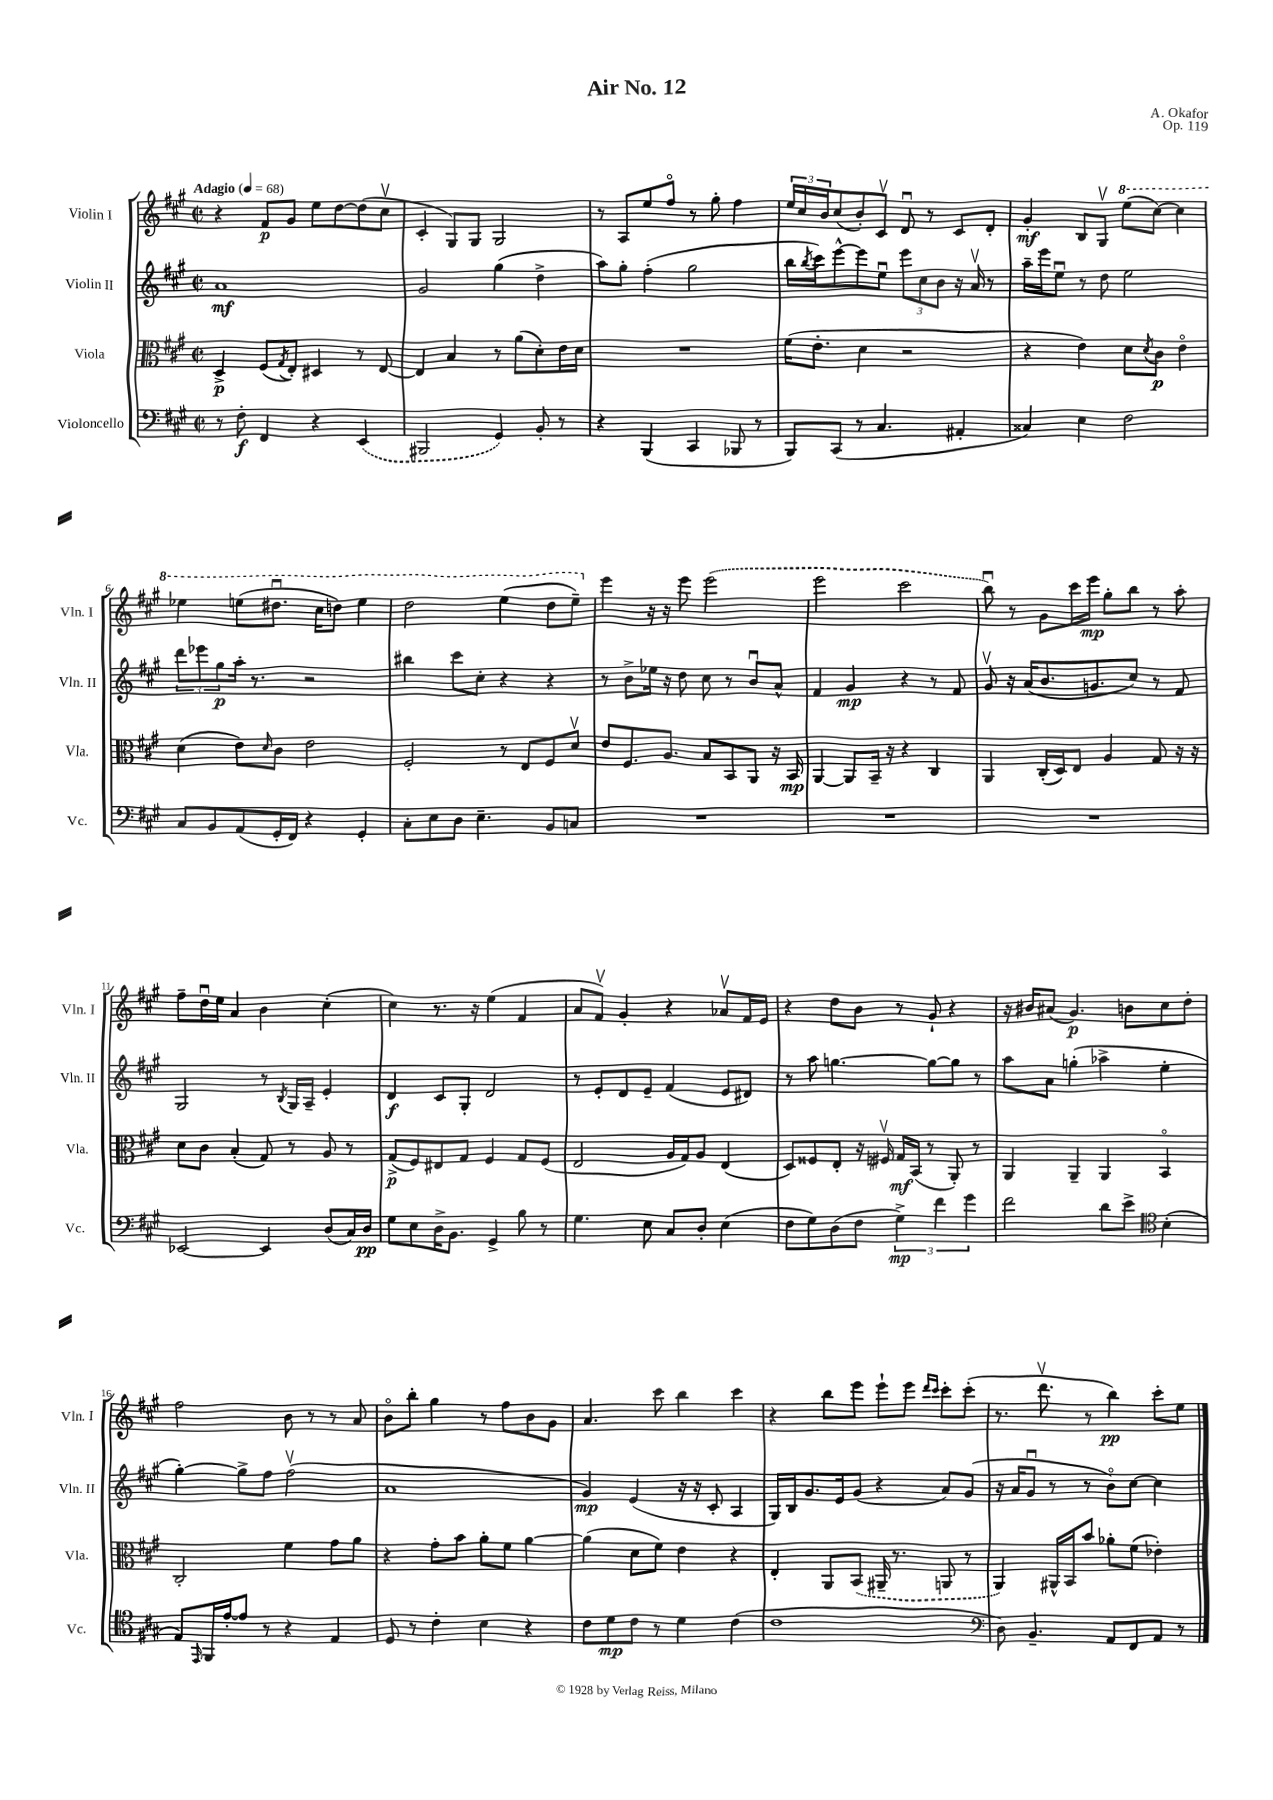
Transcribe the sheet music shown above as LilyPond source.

\header { title = "Air No. 12" composer = "A. Okafor" opus = "Op. 119" }
<<
\new StaffGroup <<
\new Staff = "s0" \with { instrumentName = "Violin I" shortInstrumentName = "Vln. I" } {
    \clef treble \key a \major \defaultTimeSignature \time 2/2 \tempo "Adagio" 4 = 68
    r4 fis'8\p gis'8 e''8 d''8~ d''8( cis''8\upbow |
    cis'4-. gis8) gis8 gis2 |
    r8 a8 e''8 fis''8\flageolet r8 gis''8-. fis''4 |
    \tuplet 3/2 { e''16 cis''16 b'16 } cis''8( b'8-.) cis'8\upbow d'8\downbow r8 cis'8 d'8-. |
    gis'4-.\mf b8 gis8\upbow \ottava #1 e'''8( cis'''8~) cis'''4 |
    ees'''4 e'''8( dis'''8.\downbow cis'''16 d'''8) e'''4 |
    d'''2 e'''4( d'''8 e'''8--) \ottava #0 |
    e'''4 r16 r16 e'''8 \once \slurDashed e'''2( |
    e'''2 cis'''2 |
    b''8\downbow) r8 gis'8 cis'''16 e'''16\mp gis''8-. b''8 r8 a''8-. |
    fis''8-- d''16\downbow e''16 a'4 b'4 cis''4-.( |
    cis''4) r8. r16 e''4( fis'4 |
    a'8 fis'8\upbow) gis'4-. r4 aes'8\upbow fis'16 e'16 |
    r4 d''8 b'8 r8 gis'8-! r4 |
    r16 bis'16 ais'8( gis'4.\p) b'8 cis''8 d''8-. |
    fis''2 b'8 r8 r8 a'8 |
    b'8\flageolet b''8-. gis''4 r8 fis''8 b'8 gis'8 |
    a'4. cis'''8 b''4 cis'''4 |
    r4 b''8 e'''8 e'''8-! e'''8 \grace { d'''16 cis'''16 } cis'''8-. cis'''8-.( |
    r8. d'''8.\upbow r8 b''4\pp) cis'''8-. e''8 \bar "|." |
}
\new Staff = "s1" \with { instrumentName = "Violin II" shortInstrumentName = "Vln. II" } {
    \clef treble \key a \major \defaultTimeSignature \time 2/2
    a'1\mf |
    gis'2 gis''4( d''4-> |
    a''8) gis''8-. fis''4-.( gis''2 |
    b''16 \acciaccatura { b''8 } cis'''16) e'''8~-^ e'''8 e''8\downbow \tuplet 3/2 { e'''8 cis''8 b'8 } r16 a'16\upbow r8 |
    a''16-- e'''16 e''8\downbow r8 d''8 e''2 |
    \tuplet 3/2 { d'''8 ees'''8 gis''8\p } a''16-. r8. r2 |
    bis''4 cis'''8 cis''8-. r4 r4 |
    r8 b'8-> ees''16 r16 d''8 cis''8 r8 b'8\downbow a'8-^ |
    fis'4 gis'4\mp r4 r8 fis'8 |
    gis'8\upbow r16 a'16( b'8. g'8. cis''8) r8 fis'8 |
    gis2 r8 \acciaccatura { b8 } gis16 a16-- e'4-. |
    d'4\f cis'8 gis8-. d'2 |
    r8 e'8-. d'8 e'8-- fis'4( e'8 dis'8) |
    r8 a''8 g''4.~ g''8~ g''8 r8 |
    a''8 a'8 g''4-.( aes''4-> e''4-. |
    gis''4~-.) gis''8-> fis''8 fis''2\upbow( |
    a'1 |
    gis'4\mp) e'4( r16 r16 cis'8-. a4 |
    gis16) b16 gis'8. e'16 gis'8( r4 a'8) gis'8( |
    r16 a'16 gis'8\downbow r8 r8 b'8\flageolet) cis''8~ cis''4 \bar "|." |
}
\new Staff = "s2" \with { instrumentName = "Viola" shortInstrumentName = "Vla." } {
    \clef alto \key a \major \defaultTimeSignature \time 2/2
    d4->\p fis8( \acciaccatura { gis8 } e8-.) dis4 r8 e8~ |
    e4 b4 r8 a'8( d'8-.) e'16 d'16 |
    R1 |
    fis'16( e'8.-. d'4 r2 |
    r4 e'4) d'8 \acciaccatura { d'8 } cis'8\p e'4\flageolet |
    d'4( e'8) \grace { d'16 } cis'8 e'2 |
    fis2-. r8 e8 fis8 d'8\upbow |
    e'8 fis8. a8. b8 b,8 a,8 r16 b,16\mp |
    a,4~ a,8 b,16-- r16 r4 cis4 |
    a,4 cis16-.( d16) e8 a4 gis8 r16 r16 |
    d'8 cis'8 b4-.( gis8) r8 a8 r8 |
    gis8->\p( fis8) eis8 gis8 fis4 gis8 fis8( |
    e2 a16 gis16) a8 e4( |
    d8) fisis8 e8-. r16 fis16\upbow gis16\mf b,16( r8 a,8-.) r8 |
    a,4 a,4-- a,4 b,4\flageolet |
    cis2-. fis'4 gis'8 a'8 |
    r4 gis'8-. b'8 a'8-. fis'8 a'4~ |
    a'4( d'8 fis'8) e'4 r4 |
    e4-. a,8 \once \slurDashed b,8( ais,16-- r8. a,8 r8 |
    a,4) ais,16-^ b,16 b'8 aes'8-. fis'8( ees'4-.) \bar "|." |
}
\new Staff = "s3" \with { instrumentName = "Violoncello" shortInstrumentName = "Vc." } {
    \clef bass \key a \major \defaultTimeSignature \time 2/2
    r8 fis8-.\f fis,4 r4 \once \slurDashed e,4( |
    bis,,2 gis,4) b,8-. r8 |
    r4 b,,4( cis,4 bes,,8 r8 |
    b,,8) cis,8( r8 cis4. ais,4-. |
    cisis4) e4 fis2 |
    cis8 b,8 a,8( gis,16-. fis,16) r4 gis,4-. |
    cis8-. e8 d8 e4.-- b,8 c8 |
    R1 |
    R1 |
    R1 |
    ees,2~ ees,4 d8( cis16) d16\pp |
    gis8 e8 d16-> b,8. gis,4-> b8 r8 |
    gis4. e8 cis8 d8-. e4( |
    fis8 gis8) d8( fis8 \tuplet 3/2 { gis4->\mp) fis'4 gis'4 } |
    fis'2 d'8 e'8-> \clef tenor b4-.( |
    e8) \grace { e,16 } fis,16 e'16~-. e'8 r8 r4 e4 |
    d8 r8 cis'4-. b4 r4 |
    cis'8 d'8\mp cis'8 r8 d'4 cis'4( |
    cis'1 |
    \clef bass d8) b,4.-- a,8 fis,8 a,8 r8 \bar "|." |
}
>>
>>
